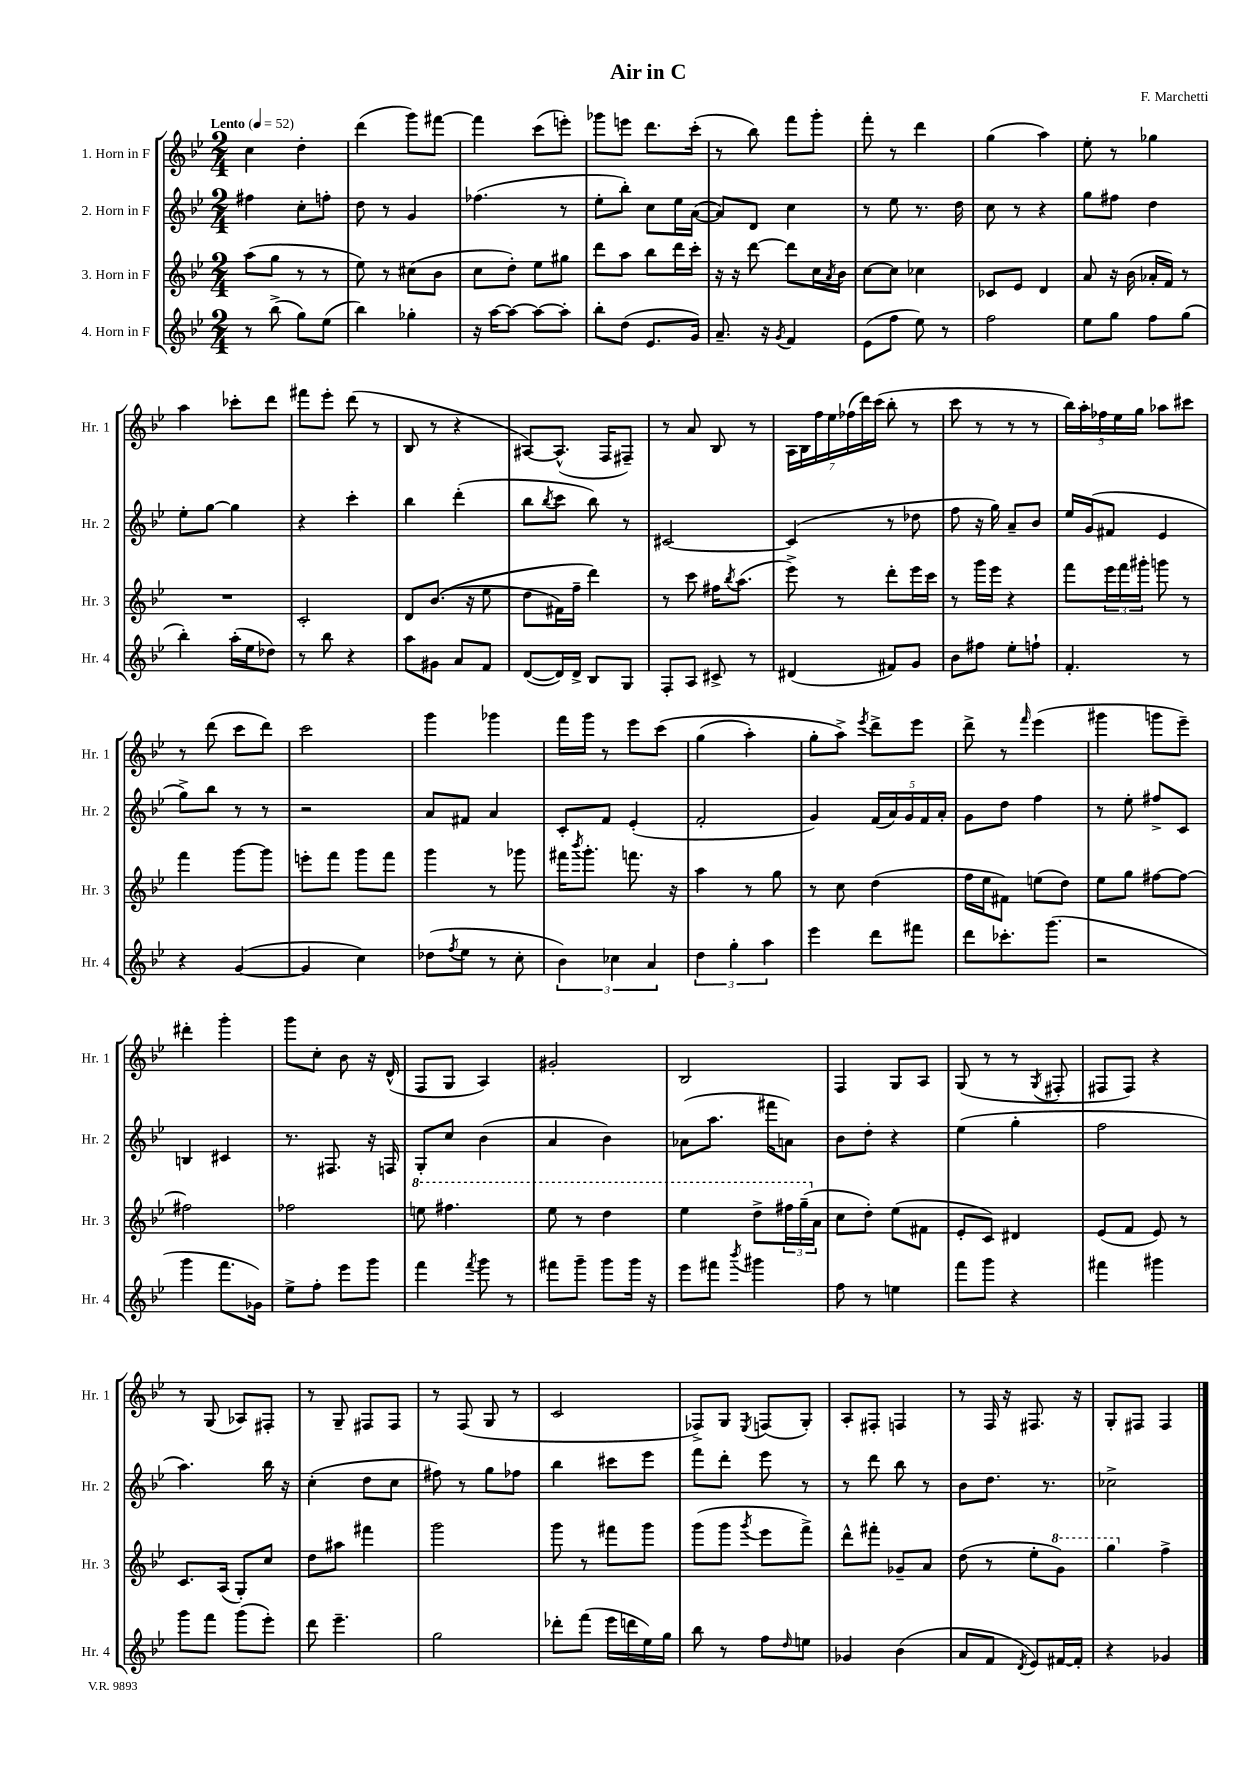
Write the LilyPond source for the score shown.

\header { title = "Air in C" composer = "F. Marchetti" }
<<
\new StaffGroup <<
\new Staff = "s0" \with { instrumentName = "1. Horn in F" shortInstrumentName = "Hr. 1" } {
    \clef treble \key bes \major \numericTimeSignature \time 2/4 \tempo "Lento" 4 = 52
    c''4 d''4-. |
    d'''4( g'''8) fis'''8~ |
    fis'''4 c'''8( e'''8-.) |
    ges'''8 e'''8 d'''8. c'''16-.( |
    r8 bes''8) f'''8 g'''8-. |
    f'''8-. r8 d'''4 |
    g''4( a''4) |
    ees''8-. r8 ges''4 |
    a''4 ces'''8-. d'''8 |
    fis'''8 ees'''8-. d'''8( r8 |
    bes8 r8 r4 |
    ais8~) ais8.-^( f16 fis8--) |
    r8 a'8 bes8 r8 |
    \tuplet 7/4 { a16 bes16 f''16 ees''16 fes''16( d'''16) c'''16( } bes''8-. r8 |
    c'''8 r8 r8 r8 |
    \tuplet 5/4 { bes''16) a''16-. fes''16 ees''16 g''16 } aes''8 cis'''8 |
    r8 d'''8( c'''8 d'''8) |
    c'''2 |
    g'''4 ges'''4 |
    f'''16 g'''16 r8 ees'''8 c'''8\( |
    g''4( a''4-.) |
    g''8-. a''8->\) \acciaccatura { ees'''8 } d'''8-> ees'''8 |
    d'''8-> r8 \grace { f'''16 } ees'''4( |
    gis'''4 g'''8 ees'''8--) |
    dis'''4-. g'''4-. |
    g'''8 c''8-. bes'8 r16 d'16-^( |
    f8 g8 a4) |
    gis'2-. |
    bes2 |
    f4 g8 a8 |
    g8( r8 r8 \acciaccatura { g8 } fis8-. |
    fis8 fis8) r4 |
    r8 g8( aes8) fis8-. |
    r8 g8-- fis8 fis8 |
    r8 f8( g8 r8 |
    c'2 |
    fes8->) g8 \acciaccatura { ees8 } f8( g8-.) |
    a8-. fis8-. f4 |
    r8 f16 r16 fis8. r16 |
    g8-. fis8 fis4 \bar "|." |
}
\new Staff = "s1" \with { instrumentName = "2. Horn in F" shortInstrumentName = "Hr. 2" } {
    \clef treble \key bes \major \numericTimeSignature \time 2/4
    fis''4 c''8-. f''8-. |
    d''8 r8 g'4 |
    fes''4.( r8 |
    ees''8-. bes''8-.) c''8 ees''16 a'16~( |
    a'8) d'8 c''4 |
    r8 ees''8 r8. d''16 |
    c''8 r8 r4 |
    g''8 fis''8 d''4 |
    ees''8-. g''8~ g''4 |
    r4 c'''4-. |
    bes''4 d'''4-.( |
    bes''8 \acciaccatura { bes''8 } c'''8 bes''8) r8 |
    cis'2~ |
    cis'4( r8 des''8 |
    f''8 r16 g''16) a'8-- bes'8 |
    ees''16 g'16( fis'8 ees'4 |
    g''8->) bes''8 r8 r8 |
    r2 |
    a'8 fis'8 a'4 |
    c'8-. f'8 ees'4-.( |
    f'2-. |
    g'4) \tuplet 5/4 { f'16( a'16) g'16 f'16 a'16-. } |
    g'8 d''8 f''4 |
    r8 ees''8-. fis''8-> c'8 |
    b4 cis'4 |
    r8. fis8. r16 f16 |
    g8-. c''8 bes'4( |
    a'4 bes'4) |
    aes'8( a''8. fis'''16 a'8) |
    bes'8 d''8-. r4 |
    ees''4( g''4-. |
    f''2 |
    a''4.) bes''16 r16 |
    c''4-.( d''8 c''8 |
    fis''8) r8 g''8 fes''8 |
    bes''4 cis'''8 ees'''8 |
    f'''8 d'''8-. ees'''8 r8 |
    r8 d'''8 bes''8 r8 |
    bes'8 d''8. r8. |
    ces''2-> \bar "|." |
}
\new Staff = "s2" \with { instrumentName = "3. Horn in F" shortInstrumentName = "Hr. 3" } {
    \clef treble \key bes \major \numericTimeSignature \time 2/4
    a''8( g''8 r8 r8 |
    ees''8) r8 cis''8( bes'8 |
    c''8 d''8-.) ees''8 gis''8 |
    d'''8 a''8 bes''8 d'''16 c'''16-. |
    r16 r16 d'''8~ d'''8 c''16 \acciaccatura { a'8 } bes'16 |
    c''8~ c''8 ces''4 |
    ces'8 ees'8 d'4 |
    a'8 r16 bes'16( aes'16-. f'16) r8 |
    R2 |
    c'2-. |
    d'8 bes'8.(\( r16 ees''8 |
    d''8 fis'16) f''16-- d'''4\) |
    r8 c'''8 fis''16 \acciaccatura { bes''8 } a''8.( |
    ees'''8->) r8 d'''8-. ees'''16 c'''16 |
    r8 g'''16 ees'''16 r4 |
    f'''8 \tuplet 3/2 { ees'''16 f'''16 gis'''16-. } g'''8 r8 |
    f'''4 g'''8~ g'''8 |
    e'''8-. f'''8 g'''8 f'''8 |
    g'''4 r8 ges'''8 |
    fis'''16 \acciaccatura { bes'''8 } g'''8.-. f'''8. r16 |
    a''4 r8 g''8 |
    r8 c''8 d''4( |
    f''16 ees''16 fis'8) e''8( d''8) |
    ees''8 g''8 fis''8~ fis''8~ |
    fis''2 |
    fes''2 |
    \ottava #1 e'''8 fis'''4. |
    ees'''8 r8 d'''4 |
    ees'''4 d'''8-> \tuplet 3/2 { fis'''16 g'''16--( \ottava #0 a'16 } |
    c''8 d''8-.) ees''8( fis'8 |
    ees'8-. c'8) dis'4 |
    ees'8( f'8 ees'8) r8 |
    c'8. a16( g8-.) c''8 |
    d''8 ais''8 fis'''4 |
    g'''2 |
    g'''8 r8 fis'''8 g'''8 |
    g'''8( g'''8 \acciaccatura { g'''8 } ees'''8 f'''8->) |
    d'''8-^ fis'''8-. ges'8-- a'8 |
    d''8( r8 ees''8-. \ottava #1 g''8) |
    g'''4 \ottava #0 f''4-> \bar "|." |
}
\new Staff = "s3" \with { instrumentName = "4. Horn in F" shortInstrumentName = "Hr. 4" } {
    \clef treble \key bes \major \numericTimeSignature \time 2/4
    r8 bes''8->( g''8) ees''8( |
    bes''4) ges''4-. |
    r16 a''16~ a''8~ a''8~ a''8-. |
    bes''8-. d''8( ees'8. g'16) |
    a'8.-- r16 \acciaccatura { g'8 } f'4 |
    ees'8( f''8 ees''8) r8 |
    f''2 |
    ees''8 g''8 f''8 g''8( |
    bes''4-.) a''16-.( ees''16 des''8) |
    r8 bes''8 r4 |
    a''8 gis'8 a'8 f'8 |
    d'8~( d'16) d'16-> bes8 g8 |
    f8-. a8 cis'8-> r8 |
    dis'4( fis'8) g'8 |
    bes'8 fis''8 ees''8-. f''8-! |
    f'4.-. r8 |
    r4 g'4~( |
    g'4 c''4) |
    des''8( \acciaccatura { f''8 } ees''8 r8 c''8-. |
    \tuplet 3/2 { bes'4) ces''4 a'4 } |
    \tuplet 3/2 { d''4 g''4-. a''4 } |
    ees'''4 d'''8 fis'''8 |
    d'''8 ces'''8.-. g'''8.( |
    r2 |
    g'''4 f'''8. ges'16) |
    ees''8-> f''8-. ees'''8 g'''8 |
    f'''4 \acciaccatura { f'''8 } g'''8 r8 |
    fis'''8 g'''8-- g'''8 g'''16 r16 |
    ees'''8 fis'''8 \acciaccatura { bes'''8 } gis'''4 |
    f''8 r8 e''4 |
    f'''8 g'''8 r4 |
    fis'''4 gis'''4 |
    g'''8 f'''8 g'''8( ees'''8-.) |
    d'''8 ees'''4.-- |
    g''2 |
    des'''8-. f'''8( ees'''16 d'''16 ees''16) g''16 |
    bes''8 r8 f''8 \grace { d''16 } e''8 |
    ges'4 bes'4( |
    a'8 f'8 \acciaccatura { d'8 } ees'8) fis'16~ fis'16-. |
    r4 ges'4 \bar "|." |
}
>>
>>
\layout { \context { \Score \remove "Bar_number_engraver" } }
